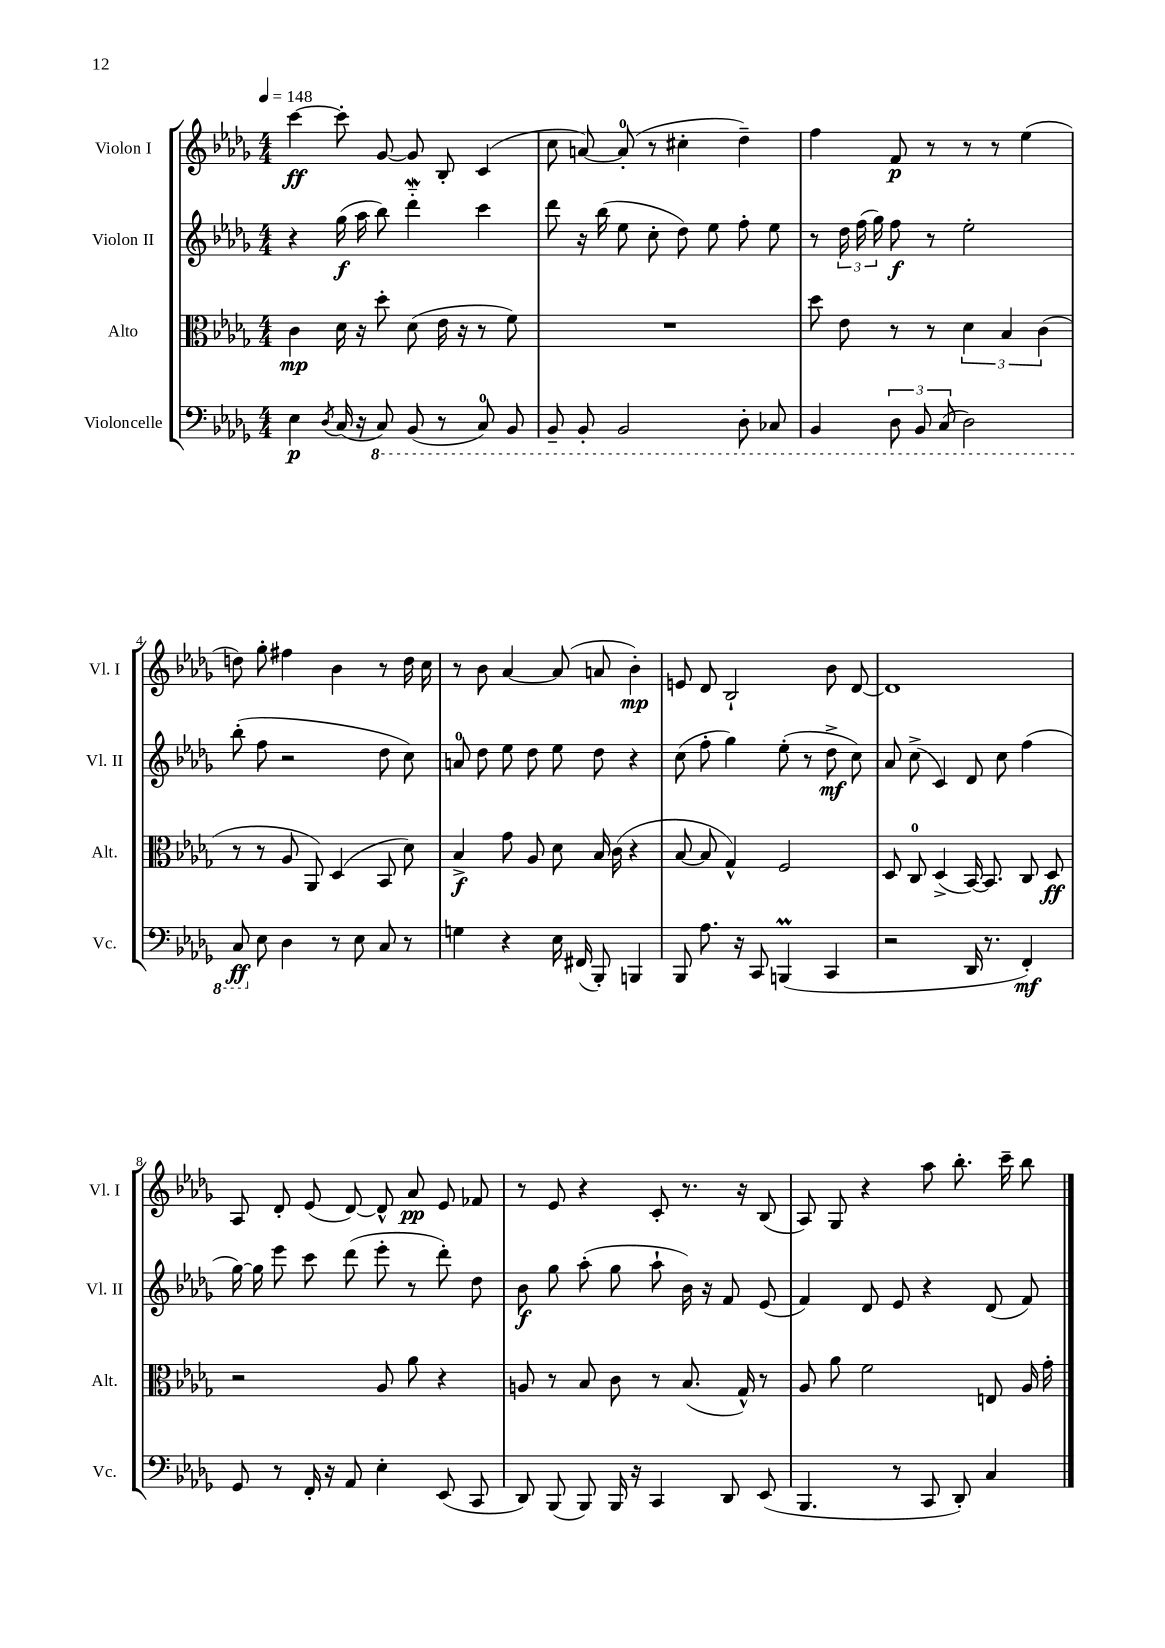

**kern	**kern	**kern	**kern
*staff4	*staff3	*staff2	*staff1
*clefF4	*clefC3	*clefG2	*clefG2
*k[b-e-a-d-g-]	*k[b-e-a-d-g-]	*k[b-e-a-d-g-]	*k[b-e-a-d-g-]
*M4/4	*M4/4	*M4/4	*M4/4
*MM148	*MM148	*MM148	*MM148
4E-	4c	4r	[4ccc
8qD-	.	.	.
(16C	16d-	(16gg-	8ccc']
16r	16r	16aa-	.
8CC)	8dd-'	8bb-)	[8g-
(8BBB-	(8d-	4ddd-'~	8g-]
8r	16e-	.	8B-'
.	16r	.	.
8CC)	8r	4ccc	(4c
8BBB-	8f)	.	.
=	=	=	=
8BBB-~	1r	8ddd-	8cc
8BBB-'	.	16r	[8a)
.	.	(16bb-	.
2BBB-	.	8ee-	(8a']
.	.	8cc'	8r
.	.	8dd-)	4cc#'
.	.	8ee-	.
8DD-'	.	8ff'	4dd-~)
8CC-	.	8ee-	.
=	=	=	=
4BBB-	8dd-	8r	4ff
.	8e-	24dd-	.
.	.	(24ff	.
.	.	24gg-)	.
12DD-	8r	8ff	8f
12BBB-	.	.	.
.	8r	8r	8r
(12CC	.	.	.
2DD-)	6d-	2ee-'	8r
.	.	.	8r
.	6B-	.	.
.	.	.	(4ee-
.	(6c	.	.
=	=	=	=
8CC	8r	(8bb-'	8dd)
8E-	8r	8ff	8gg-'
4D-	8A-	2r	4ff#
.	8AA-)	.	.
8r	(4D-	.	4b-
8E-	.	.	.
8C	8BB-	8dd-	8r
8r	8d-)	8cc)	16dd
.	.	.	16cc
=	=	=	=
4G	4B-^	8a	8r
.	.	8dd-	8b-
4r	8g-	8ee-	[4a-
.	8A-	8dd-	.
16E-	8d-	8ee-	(8a-]
(16FF#	.	.	.
8BBB-')	16B-	8dd-	8a
.	(16c	.	.
4BBB	4r	4r	4b-')
=	=	=	=
8BBB-	[8B-	(8cc	8e
8.A-	8B-]	8ff'	8d-
.	4G-^^)	4gg-)	2B-`
16r	.	.	.
8CC	.	.	.
(4BBB	2F	(8ee-'	.
.	.	8r	.
4CC	.	8dd-^	8b-
.	.	8cc)	[8d-
=	=	=	=
2r	8D-	8a-	1d-]
.	8C	(8cc^	.
.	(4D-^	4c)	.
16DD-	[16BB-)	8d-	.
8.r	8.BB-]	.	.
.	.	8cc	.
4FF')	8C	(4ff	.
.	8D-	.	.
=	=	=	=
8GG-	2r	[16gg-)	8A-
.	.	16gg-]	.
8r	.	8eee-	8d-'
16FF'	.	8ccc	(8e-
16r	.	.	.
8AA-	.	(8ddd-	[8d-)
4E-'	8A-	8eee-'	8d-^^]
.	8a-	8r	8a-
(8EE-	4r	8ddd-')	8e-
8CC	.	8dd-	8f-
=	=	=	=
8DD-)	8A	8b-	8r
(8BBB-	8r	8gg-	8e-
8BBB-)	8B-	(8aa-'	4r
16BBB-	8c	8gg-	.
16r	.	.	.
4CC	8r	8aa-`	8c'
.	(8.B-	16b-)	8.r
.	.	16r	.
8DD-	.	8f	.
.	16G-^^)	.	16r
(8EE-	8r	(8e-	(8B-
=	=	=	=
4.BBB-	8A-	4f)	8A-)
.	8a-	.	8G-
.	2f	8d-	4r
8r	.	8e-	.
8CC	.	4r	8aa-
8DD-')	.	.	8.bb-'
4C	8E	(8d-	.
.	.	.	16ccc~
.	16A-	8f)	8bb-
.	16g-'	.	.
==	==	==	==
*-	*-	*-	*-
